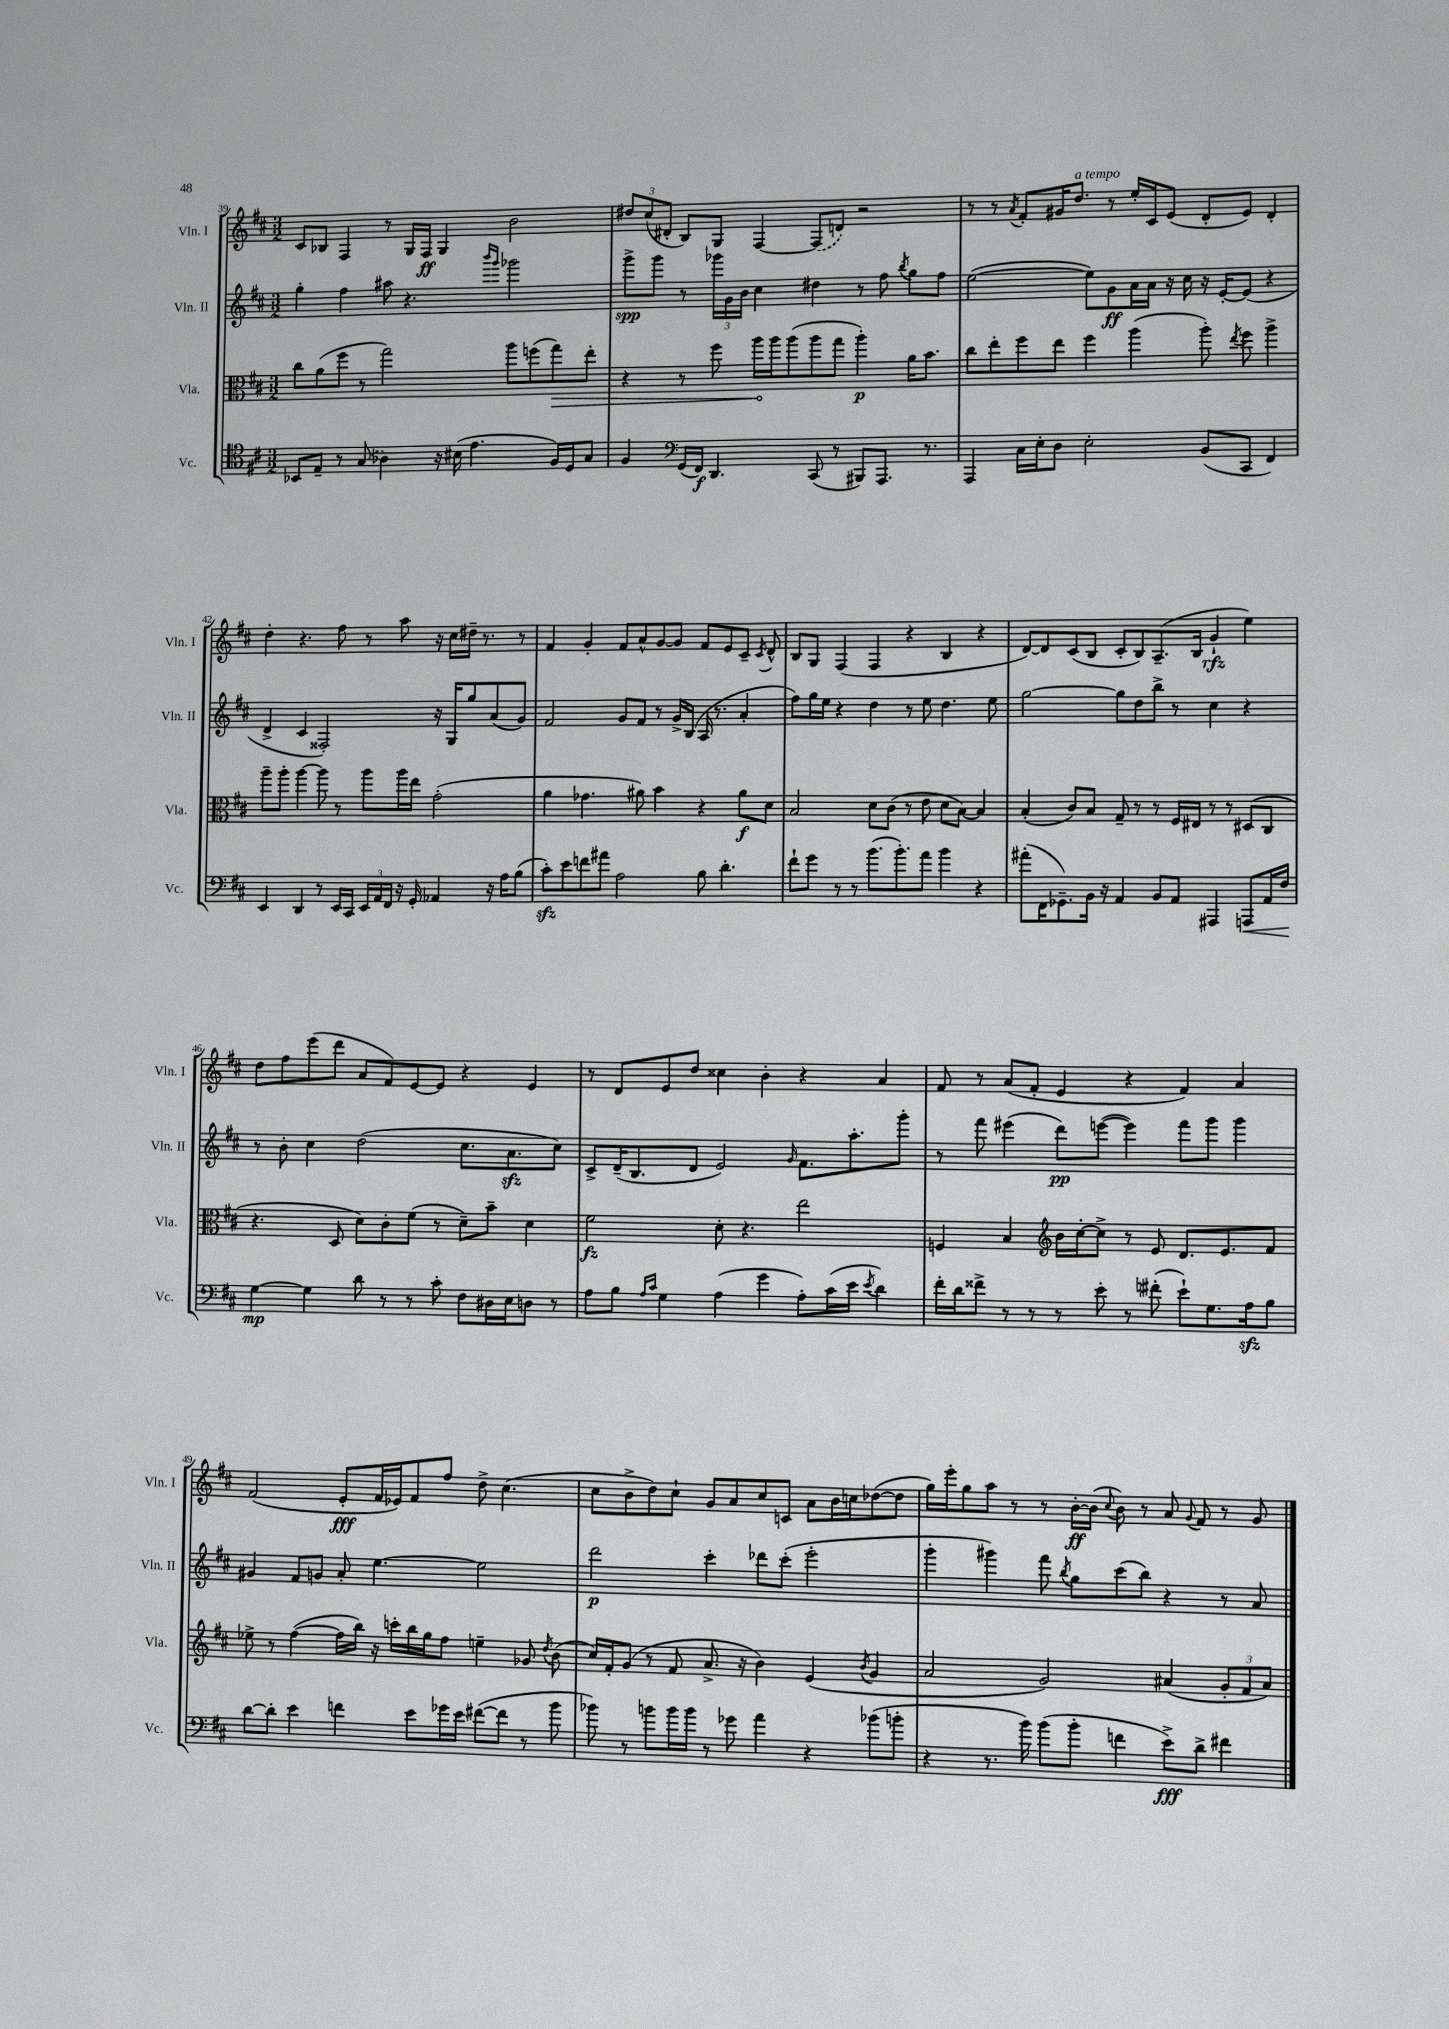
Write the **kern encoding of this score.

**kern	**kern	**kern	**kern
*staff4	*staff3	*staff2	*staff1
*clefC4	*clefC3	*clefG2	*clefG2
*k[f#c#]	*k[f#c#]	*k[f#c#]	*k[f#c#]
*M3/2	*M3/2	*M3/2	*M3/2
8BB-	8cc#	4gg'	8c#
8E~	(8a	.	8B-
8r	8ff#	4ff#	4F#
(8G	8r	.	.
4A-)	2gg)	8aa#	8r
.	.	4.r	16G
.	.	.	16F#
16r	.	.	4G
(16B#	.	.	.
4.e	.	.	.
.	.	16qqbbb	.
.	.	16qqggg	.
.	8aa	2ggg-	2b
.	(8ff	.	.
16F#)	8gg)	.	.
16D	.	.	.
8G	8ee'	.	.
=	=	=	=
4F#	4r	8ggg^	12dd#
.	.	.	(12cc#
.	.	8ggg	.
.	.	.	12d#'
*clefF4	*	*	*
(16GG	8r	8r	8B)
16FF#)	.	.	.
4.DD	8ff#	24ggg-	8G
.	.	24g	.
.	.	24b	.
.	16aa	4cc#	[4F#
.	16aa	.	.
.	(8aa	.	.
(8CC#	8aa	4dd#	(8F#]
8r	8gg	.	8d)
8BBB#)	4aa')	8r	2r
8.AAA	.	8ff#	.
.	.	8qbb	.
.	16a	8gg	.
8.r	8.b	.	.
.	.	8ff#	.
=	=	=	=
4AAA	8cc#	([2ee	8r
.	8ee'	.	8r
.	.	.	8qa
16C#	8ff#	.	8f#'
16E'	.	.	.
8D	8ee	.	16g#
.	.	.	8.dd
2E'	4ff#	8ee])	.
.	.	8g	8r
.	(4aa	16a	16ee'
.	.	16a	16c#
.	.	16r	(8e
.	.	16cc#	.
(8BB	8aa')	16r	8d'
.	.	[16e'	.
.	8qee	.	.
8CC#	8ff#	(8e]	8e)
4FF#)	4aa^	4r	4d'
=	=	=	=
4EE	8aa~	4d^	4dd'
.	8aa'	.	.
4DD	[4aa	4c#	4.r
8r	8aa]	2F##')	.
16EE	8r	.	8ff#
16CC#	.	.	.
24EE	8aa	.	8r
24AA	.	.	.
24FF#	.	.	.
16r	16aa	.	8aa
16GG'	16ee	.	.
4AA-	(2g'	16r	16r
.	.	16G	16cc#
.	.	8gg	16dd#~
.	.	.	8.r
16r	.	(8a	.
16A	.	.	.
(8B	.	8g)	8r
=	=	=	=
8c#')	4a	2f#	4f#
8e	.	.	.
8f	4.g-	.	4g'
8a#	.	.	.
2A	.	8g	8f#
.	8a#)	8f#	8a^^
.	4b	8r	[8g
.	.	16g^	8g]
.	.	(16B	.
8B	4r	16A	8f#
.	.	8.r	.
4.d'	.	.	8e
.	8a#	4a'	8c#~
.	.	.	8qc#
.	8d	.	8d^^
=	=	=	=
8f#`	2B	8ff#)	8B
8g	.	16gg	8G
.	.	16ee	.
8r	.	4r	(4F#
8r	.	.	.
(8.b	8d	4dd	4F#
.	(8c#	.	.
8.b')	.	.	.
.	8r	8r	4r
8a	8e	8ee	.
4b	8d	4.dd	4B
.	[8B)	.	.
4r	4B]	.	4r
.	.	8ee	.
=	=	=	=
(8a#'	(4B'	[2gg	[8d)
16FF#	.	.	8d]
8.GG-~)	.	.	.
.	8c#)	.	(8c#
16BB	8B	.	8B
16r	.	.	.
4AA	8G~	8gg]	8c#'
.	8r	8dd	8B)
8BB	8r	8bb^	(8.A~
8AA	16F#	8r	.
.	16E#	.	16B
4AAA#	8r	4cc#	4g`
.	8r	.	.
8AAA	(8D#	4r	4ee)
16AA	8C#	.	.
16F#	.	.	.
=	=	=	=
[4G	4.r	8r	8dd
.	.	8b'	8ff#
4G]	.	4cc#	(8eee
.	8D	.	8ddd
8d	8d)	(2dd	8a
8r	8c#'	.	8f#)
8r	(8f#	.	[8e
8c#'	8r	.	8e]
8F#	8d~)	8.cc#	4r
16D#	8b~	.	.
16E	.	8.a	.
8D	4d	.	4e
8r	.	8cc#)	.
=	=	=	=
8A	2f#	8c#^	8r
8B	.	(16d~	8d
.	.	8.B	.
16qqA	.	.	.
16qqc#	.	.	.
4G	.	.	8e
.	.	8d	8dd
(4A	8d'	2e)	4cc##
.	4.r	.	.
4g	.	.	4b'
.	.	16qqg	.
8A')	2ee	8.f#	4r
(16c#	.	.	.
16e	.	8.aa'	.
8qe	.	.	.
4d)	.	.	4a
.	.	8ggg'	.
=	=	=	=
16f#'	4F	8r	8f#
16d	.	.	.
8f##^	.	8fff#	8r
8r	4B	(4eee#	(8a
8r	.	.	8f#'
*	*clefG2	*	*
8r	16b	8ddd)	4e
.	[16cc#'	.	.
8e'	8cc#^]	([8eee	.
8r	8r	4eee])	4r
(8f#'	8e	.	.
8e`)	8.d	8fff#	4f#)
8.G	.	8ggg	.
.	8.e	.	.
.	.	4ggg	4a
16A	.	.	.
8B	8f#	.	.
=	=	=	=
[8d	8ee-^	4g#	(2f#
8d']	8r	.	.
4e	([4ff#	8f#	.
.	.	8g	.
4f	16ff#]	8a'	8e'
.	16bb)	.	.
.	16r	[4.ee	16f#
.	16ccc'	.	16e-)
8e	16bb	.	8f#
.	16gg	.	.
16g-	8ff#	.	8ff#
16e	.	.	.
([8f#	4ee~	2ee]	8dd^
8f#]	.	.	(4.cc#
8r	8g-	.	.
.	8qdd	.	.
8b	(8b	.	.
=	=	=	=
8b-)	16cc#)	2ddd	8cc#
.	16f#'	.	.
8r	(8g	.	8b^
8b	8r	.	8dd)
16b	8f#	.	8cc#`
16b	.	.	.
8r	8.a^	4ccc#'	8g
8g-	.	.	8a
.	16r	.	.
4a	4b)	8ddd-	8cc#
.	.	(8ccc#'	8c
4r	(4e	2eee'	8a
.	.	.	16b
.	.	.	16cc
.	8qb	.	.
(8b-	4g	.	([8dd-
8b'	.	.	8dd-]
=	=	=	=
4r	2a	4ggg'	16gg)
.	.	.	16eee'
.	.	.	8gg
8.r	.	4ggg#)	8aa
.	.	.	8r
16b)	.	.	.
(8b	2g)	8fff#	8r
.	.	8qbb	.
8b'	.	8gg	[16b'
.	.	.	(16b]
.	.	.	8qqcc#
4f	.	(8ccc#	8b)
.	.	8bb)	8r
8e^)	(4a#	4r	8a
.	.	.	8qqg
8d^	.	.	8f#
4f#	12g'	8r	8r
.	12f#	.	.
.	.	8a	8g
.	12a#)	.	.
==	==	==	==
*-	*-	*-	*-
